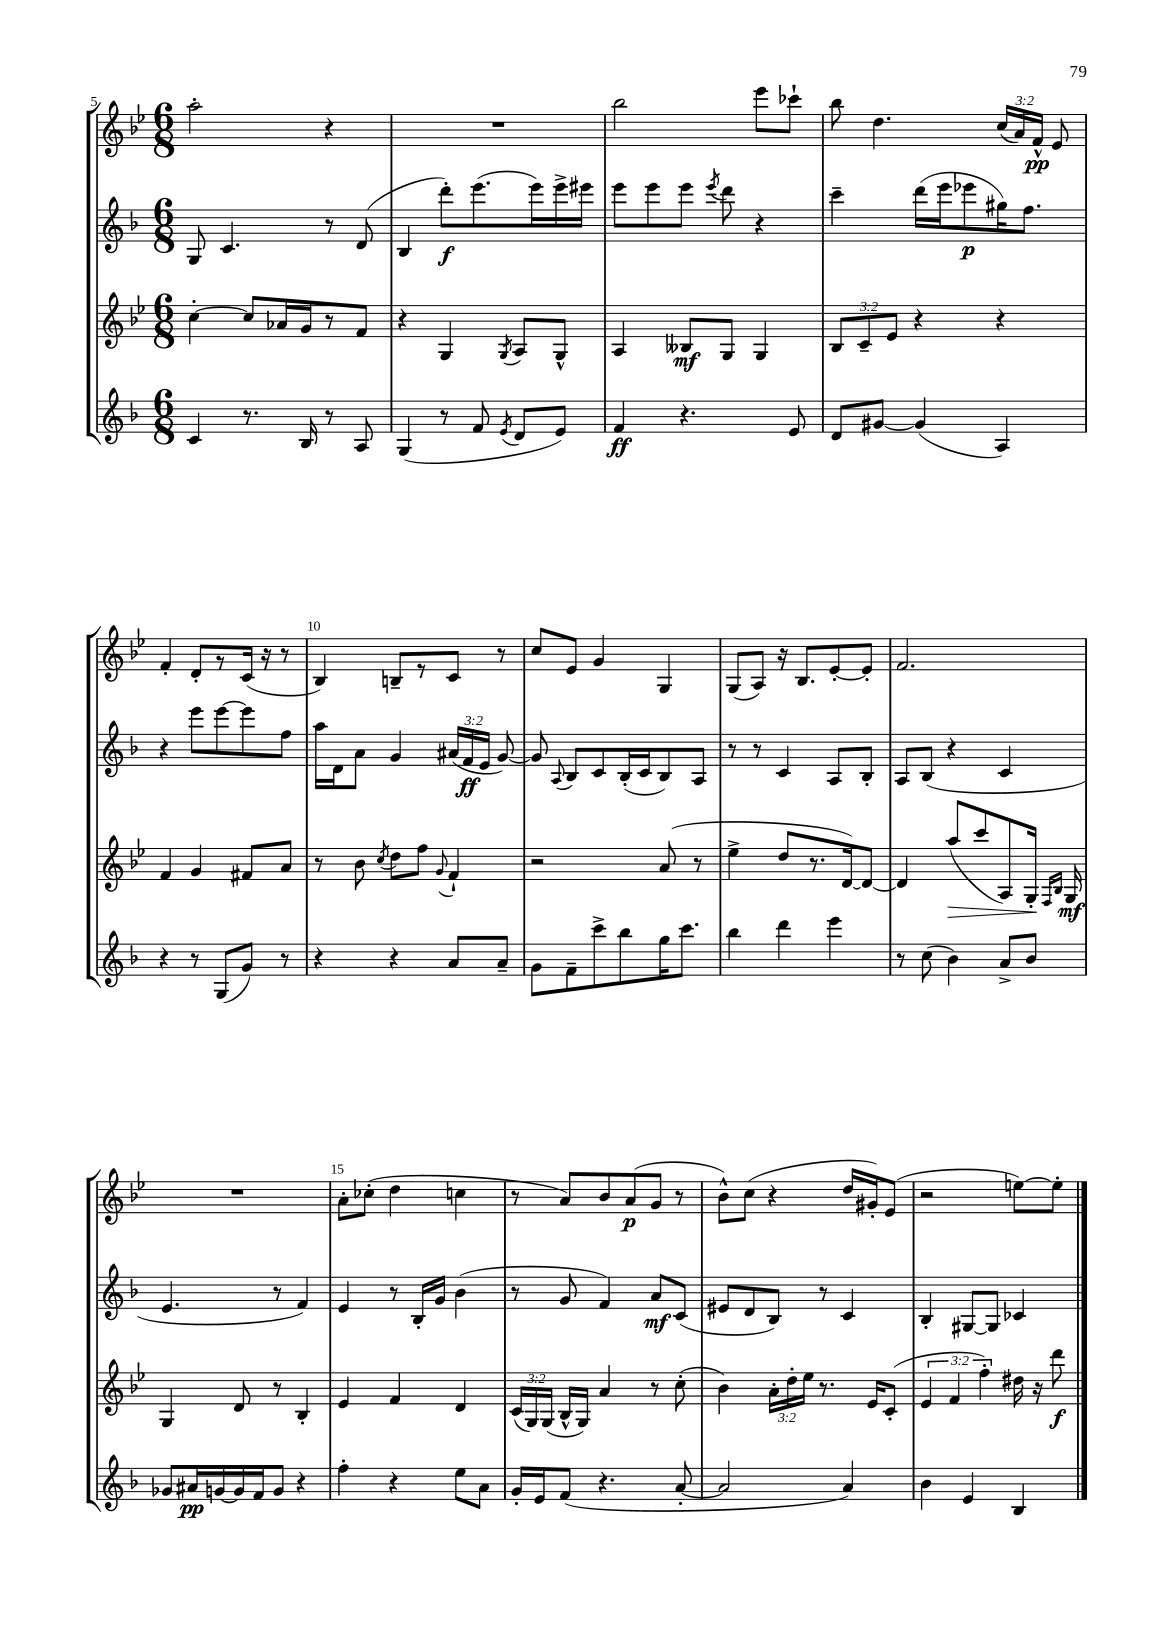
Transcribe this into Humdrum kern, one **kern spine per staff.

**kern	**kern	**kern	**kern
*staff4	*staff3	*staff2	*staff1
*clefG2	*clefG2	*clefG2	*clefG2
*k[b-]	*k[b-e-]	*k[b-]	*k[b-e-]
*M6/8	*M6/8	*M6/8	*M6/8
4c	[4cc'	8G	2aa'
.	.	4.c	.
8.r	8cc]	.	.
.	16a-	.	.
16B-	16g	.	.
8r	8r	8r	4r
8A	8f	(8d	.
=	=	=	=
(4G	4r	4B-	2.r
8r	4G	8ddd')	.
8f	.	(8.eee	.
8qe	8qG	.	.
8d	8A	.	.
.	.	16eee)	.
8e)	8G^^	16eee^	.
.	.	16eee#	.
=	=	=	=
4f	4A	8eee	2bb-
.	.	8eee	.
4.r	8B--	8eee	.
.	.	8qeee	.
.	8G	8ddd	.
.	4G	4r	8eee-
8e	.	.	8ccc-`
=	=	=	=
8d	12B-	4ccc~	8bb-
.	12c~	.	.
[8g#	.	.	4.dd
.	12e-	.	.
(4g#]	4r	(16ddd	.
.	.	16eee	.
.	.	8eee-	.
4A)	4r	16gg#)	(24cc
.	.	.	24a)
.	.	8.ff	.
.	.	.	24f^^
.	.	.	8e-
=	=	=	=
4r	4f	4r	4f'
8r	4g	8eee	8d'
(8G	.	[8eee	8r
8g)	8f#	8eee]	(16c
.	.	.	16r
8r	8a	8ff	8r
=	=	=	=
4r	8r	16aa	4B-)
.	.	16d	.
.	8b-	8a	.
.	8qcc	.	.
4r	8dd	4g	8B~
.	8ff	.	8r
.	8qqg	.	.
8a	4f`	(24a#	8c
.	.	24f	.
.	.	24e	.
8a~	.	[8g)	8r
=	=	=	=
8g	2r	8g]	8cc
.	.	8qqA	.
8f~	.	8B-	8e-
8ccc^	.	8c	4g
8bb-	.	(16B-'	.
.	.	16c	.
16gg	(8a	8B-)	4G
8.ccc	.	.	.
.	8r	8A	.
=	=	=	=
4bb-	4ee-^	8r	(8G
.	.	8r	8A)
4ddd	8dd	4c	16r
.	.	.	8.B-
.	8.r	.	.
4eee	.	8A	[8e-'
.	[16d)	.	.
.	8d_	8B-'	8e-']
=	=	=	=
8r	4d]	8A	2.f
(8cc	.	(8B-	.
4b-)	(8aa	4r	.
.	8ccc	.	.
8a^	8A)	4c	.
8b-	16G'	.	.
.	16qqF	.	.
.	16qqB-	.	.
.	16G	.	.
=	=	=	=
8g-	4G	4.e	2.r
16a#	.	.	.
[16g	.	.	.
16g]	8d	.	.
16f	.	.	.
8g	8r	8r	.
4r	4B-'	4f)	.
=	=	=	=
4ff'	4e-	4e	8a'
.	.	.	(8cc-'
4r	4f	8r	4dd
.	.	16B-'	.
.	.	16g	.
8ee	4d	(4b-	4cc
8a	.	.	.
=	=	=	=
16g'	(24c	8r	8r
.	24G)	.	.
16e	.	.	.
.	(24G	.	.
(8f	16B-^^	8g	8a)
.	16G)	.	.
4.r	4a	4f)	8b-
.	.	.	(8a
.	8r	8a	8g
[8a'	(8cc'	(8c	8r
=	=	=	=
2a]	4b-)	8e#	8b-^^)
.	.	8d	(8cc
.	24a'	8B-)	4r
.	24dd'	.	.
.	24ee-	.	.
.	8.r	8r	.
4a)	.	4c	16dd
.	16e-	.	16g#')
.	(8c'	.	(8e-
=	=	=	=
4b-	6e-	4B-'	2r
.	6f	.	.
4e	.	[8G#	.
.	6ff')	.	.
.	.	8G#]	.
4B-	16dd#	4c-	[8ee)
.	16r	.	.
.	8ddd	.	8ee']
==	==	==	==
*-	*-	*-	*-
